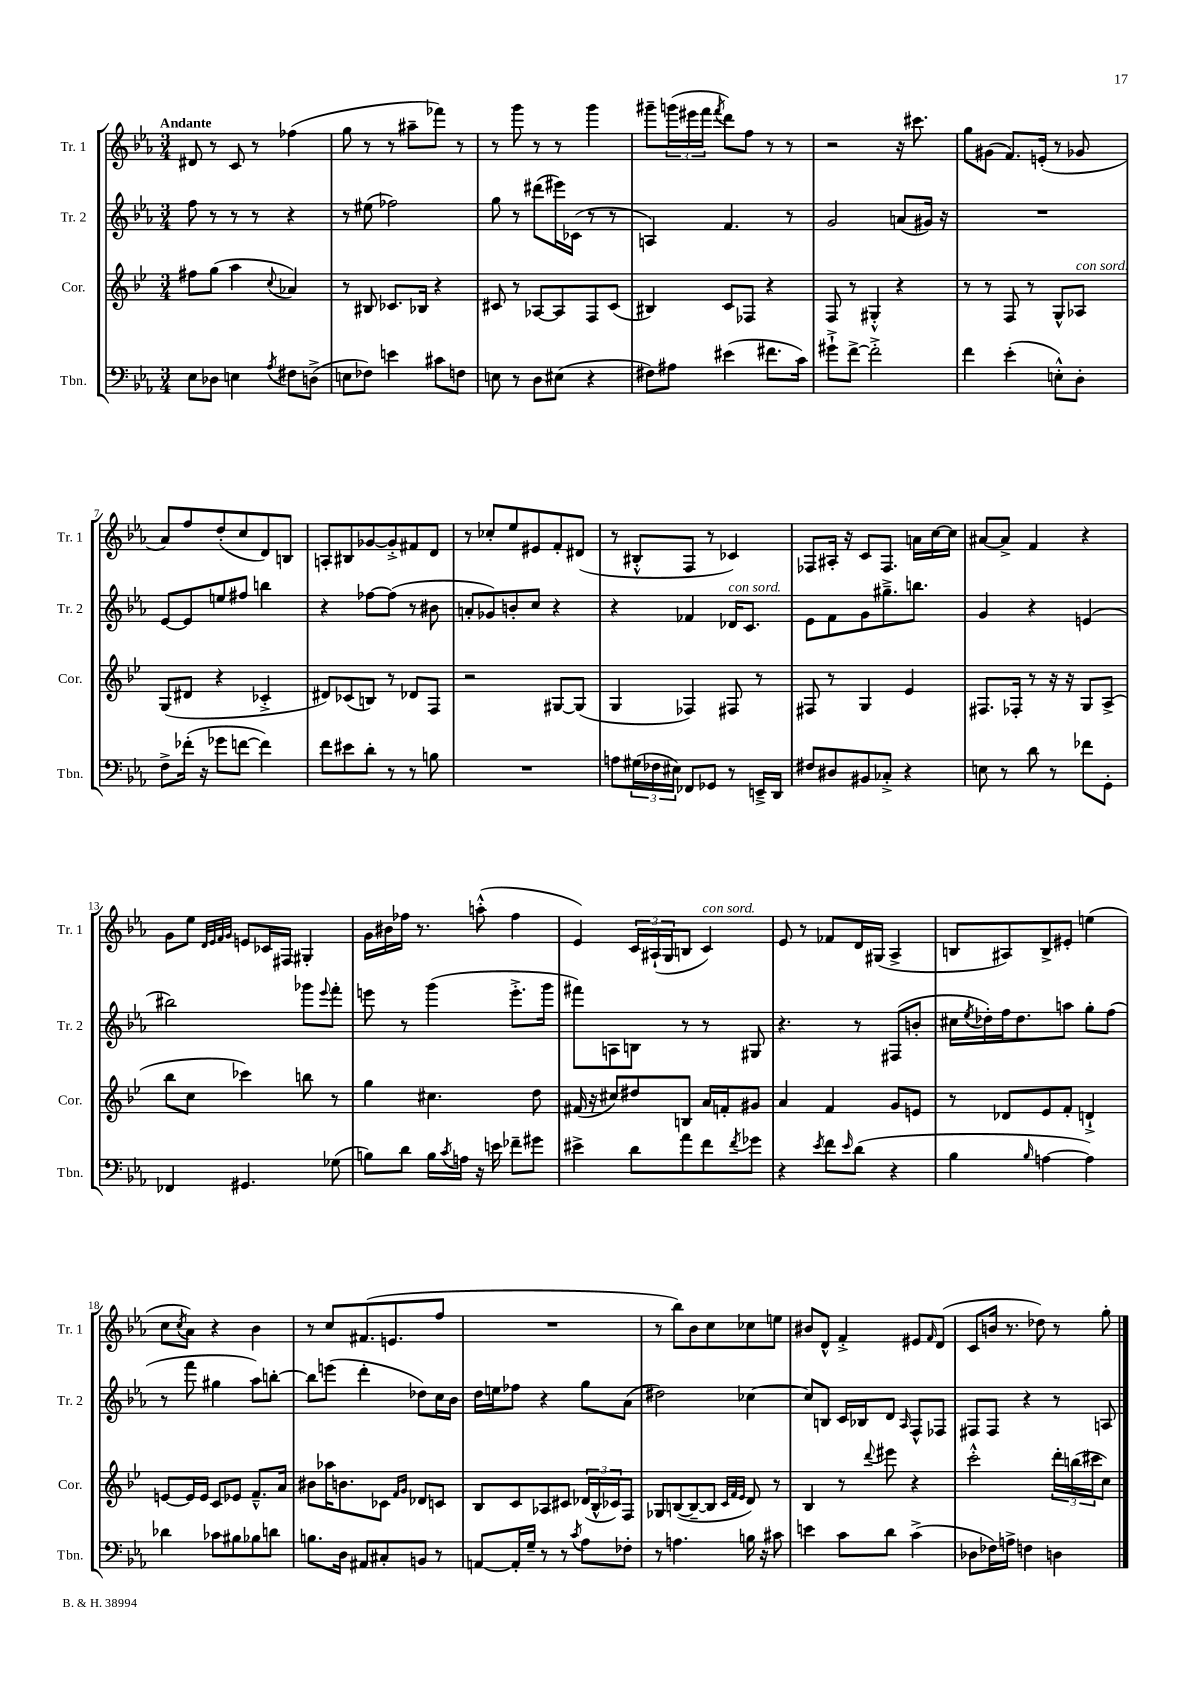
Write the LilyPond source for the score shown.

<<
\new StaffGroup <<
\new Staff = "s0" \with { instrumentName = "Tr. 1" shortInstrumentName = "Tr. 1" } {
    \clef treble \key ees \major \numericTimeSignature \time 3/4 \tempo "Andante"
    dis'8 r8 c'8 r8 fes''4( |
    g''8 r8 r8 ais''8-- fes'''8) r8 |
    r8 g'''8 r8 r8 g'''4 |
    gis'''8-- \tuplet 3/2 { g'''16( eis'''16 f'''16 } \acciaccatura { f'''8 } d'''8) f''8 r8 r8 |
    r2 r16 cis'''8. |
    g''8 gis'8( f'8.) e'16-.( r8 ges'8 |
    aes'8) f''8 d''8-.( c''8 d'8) b8 |
    a8-. bis8 ges'8~ ges'8-.-> fis'8 d'8 |
    r8 ces''8-. ees''8 eis'8 f'8-. dis'8( |
    r8 bis8-.-^ f8 r8 ces'4) |
    fes8 ais16-. r16 c'8 fes8. a'16 c''16~ c''16 |
    ais'8~ ais'8-> f'4 r4 |
    g'8 ees''8 \grace { d'32 ees'32 f'32 g'32 } e'8 ces'16 fis16 gis4-. |
    g'16 bis'16 fes''16 r8. a''8-.-^( fes''4 |
    ees'4) \tuplet 3/2 { c'16 ais16-!( g16 } b8 c'4^\markup { \italic "con sord." }) |
    ees'8 r8 fes'8 d'16 gis16( aes4-> |
    b8 ais8) b8-> eis'8-. e''4( |
    c''8 \acciaccatura { c''8 } aes'8) r4 bes'4 |
    r8 c''8 fis'8.( e'8. f''8 |
    R2. |
    r8 bes''8) bes'8 c''8 ces''8 e''8 |
    bis'8 d'8-^ f'4-.-> eis'8 \grace { f'16 } d'8( |
    c'8 b'16 r8. des''8) r8 g''8-. \bar "|." |
}
\new Staff = "s1" \with { instrumentName = "Tr. 2" shortInstrumentName = "Tr. 2" } {
    \clef treble \key ees \major \numericTimeSignature \time 3/4
    f''8 r8 r8 r8 r4 |
    r8 eis''8( fes''2) |
    g''8 r8 dis'''8( eis'''16) ces'16( r8 r8 |
    a4) f'4. r8 |
    g'2 a'8( gis'16) r16 |
    R2. |
    ees'8~ ees'8 e''8 fis''8 b''4 |
    r4 fes''8~ fes''8( r8 bis'8 |
    a'8-. ges'8) b'8-. c''8 r4 |
    r4 fes'4 des'16^\markup { \italic "con sord." } c'8. |
    ees'8 f'8 g'8 gis''8.---> b''8. |
    g'4 r4 e'4( |
    bis''2) ges'''8 \appoggiatura { ees'''8 } f'''8-. |
    e'''8 r8 g'''4( e'''8.-.-> g'''16 |
    fis'''8) a8 b8 r8 r8 gis8 |
    r4. r8 fis8( b'8-. |
    cis''16 \acciaccatura { ees''8 } des''16-.) f''16 des''8. a''8 g''8-. f''8( |
    r8 f'''8 gis''4 aes''8) b''8~-. |
    b''8 e'''8( d'''4-. des''8) c''16 bes'16 |
    d''16 e''16 fes''8 r4 g''8 aes'8( |
    dis''2) ces''4~ |
    ces''8 b8 c'16 bes16 d'8 \grace { aes16 } f8-^ fes8 |
    fis8 fis8 r4 r8 a8 \bar "|." |
}
\new Staff = "s2" \with { instrumentName = "Cor." shortInstrumentName = "Cor." } {
    \clef treble \key bes \major \numericTimeSignature \time 3/4
    fis''8 g''8( a''4 \appoggiatura { c''8 } aes'4) |
    r8 bis8 ces'8. bes16 r4 |
    cis'8 r8 aes8~ aes8 f8 cis'8( |
    bis4) c'8 fes8 r4 |
    f8 r8 gis4-.-^ r4 |
    r8 r8 f8 r8 g8-^ aes8^\markup { \italic "con sord." } |
    g8( dis'8 r4 ces'4-.-> |
    dis'8) ces'8( b8) r8 des'8 f8 |
    r2 gis8~ gis8( |
    g4 fes4) fis8 r8 |
    fis8 r8 g4 ees'4 |
    fis8. fes16-. r8 r16 r16 g8 a8->( |
    bes''8 c''8 ces'''4) b''8 r8 |
    g''4 cis''4. d''8 |
    fis'16( r16 cis''8) dis''8 b8 a'16 f'16-. gis'8 |
    a'4 f'4 g'8 e'8 |
    r8 des'8 ees'8 f'8-. d'4-!-> |
    e'8~ e'16 e'16 c'8 ees'8 f'8.---^ a'16 |
    bis'8 aes''16 b'8. ces'8 \grace { f'16 g'16 } des'8 c'8 |
    bes8 c'8 aes8 cis'8 \tuplet 3/2 { des'16( bes16-^ ces'16) } f8 |
    ges8 b8~( b8~-- b8 \grace { c'32 f'32 ees'32 } d'8) r8 |
    bes4 r8 \appoggiatura { d'''8 } eis'''8 r4 |
    c'''2-.-^ \tuplet 3/2 { d'''16-. b''16( cis'''16 } c''8) \bar "|." |
}
\new Staff = "s3" \with { instrumentName = "Tbn." shortInstrumentName = "Tbn." } {
    \clef bass \key ees \major \numericTimeSignature \time 3/4
    ees8 des8 e4 \acciaccatura { aes8 } fis8 d8->( |
    e8 fes8) e'4 cis'8 f8 |
    e8 r8 d8 eis8( r4 |
    fis8) ais8 eis'4( fis'8. c'16) |
    gis'8-!-> f'8~-> f'2-.-> |
    f'4 ees'4-.( e8-.-^) d8-. |
    f8-> fes'16-.( r16 ges'8 f'8~ f'4) |
    f'8 eis'8 d'8-. r8 r8 b8 |
    R2. |
    a8 \tuplet 3/2 { gis16( fes16 eis16) } fes,8 ges,8 r8 e,16---> d,16 |
    fis8 dis8 bis,8 ces8-.-> r4 |
    e8 r8 d'8 r8 fes'8 g,8-. |
    fes,4 gis,4. ges8( |
    b8) d'8 b16 \acciaccatura { c'8 } a16 r16 e'16 fes'8-- gis'8 |
    eis'4-> d'8 aes'8 f'8 \acciaccatura { f'8 } ges'8 |
    r4 \acciaccatura { ees'8 } f'8 \grace { ees'16 } d'8( r4 |
    bes4 \grace { bes16 } a4~ a4) |
    des'4 ces'8 bis8 bes8 d'8 |
    b8. d16 ais,8 cis8-. b,8 r8 |
    a,8~ a,16-. g16-- r8 r8 \acciaccatura { c'8 } aes8 fes8-. |
    r8 a4. b16 r16 cis'8 |
    e'4 c'8 d'8 c'4->( |
    des8 fes16) a16-> f4 d4 \bar "|." |
}
>>
>>
